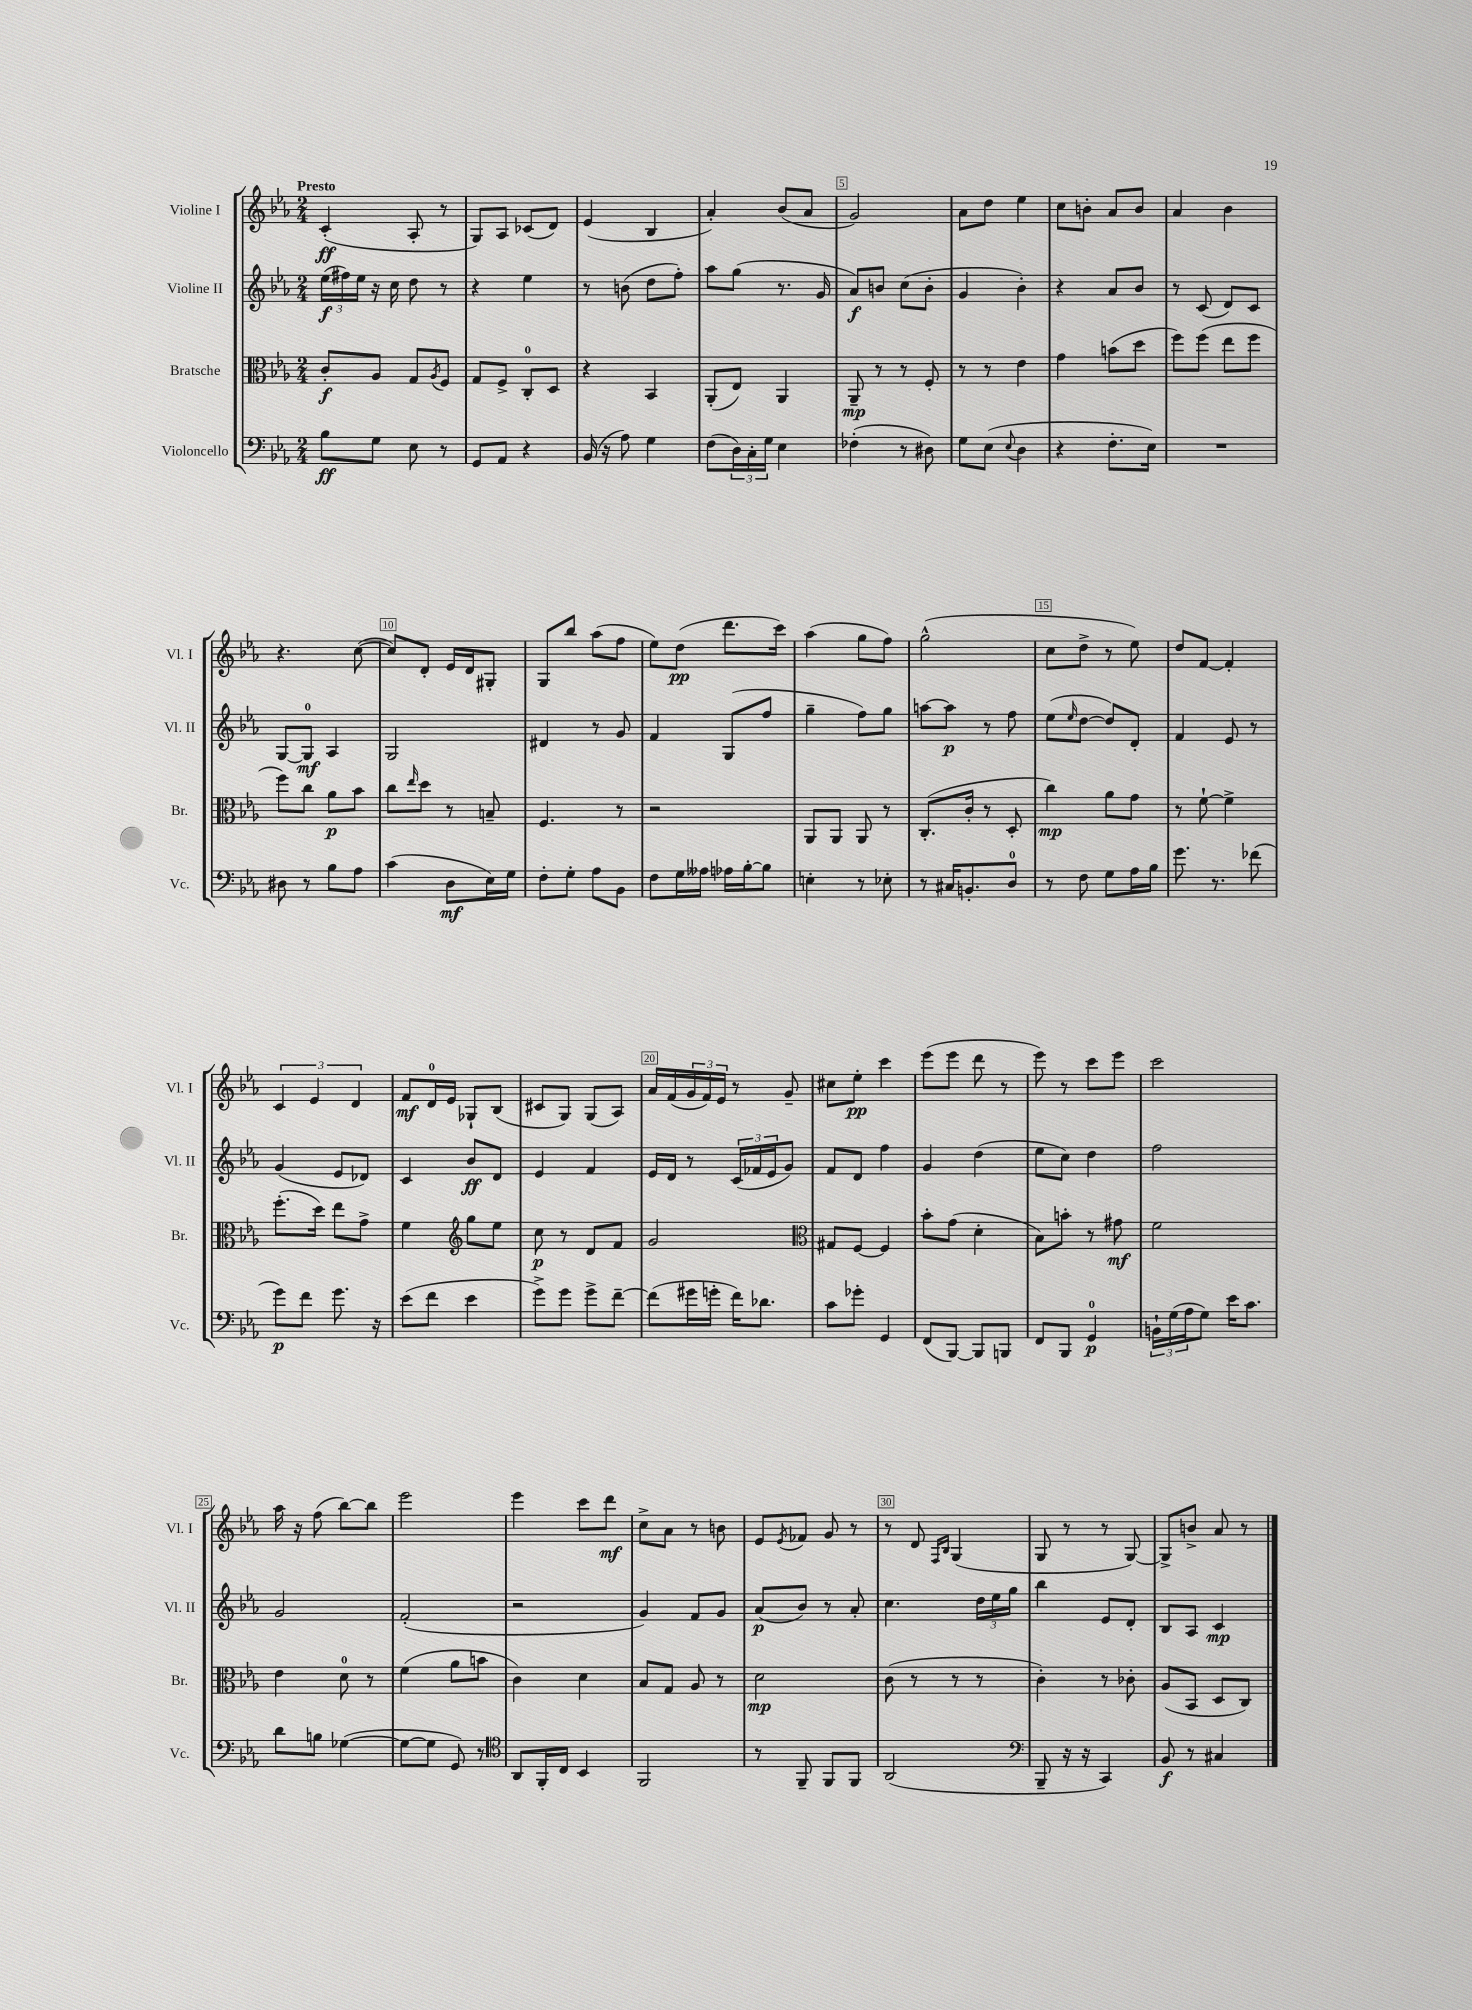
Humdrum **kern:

**kern	**kern	**kern	**kern
*staff4	*staff3	*staff2	*staff1
*clefF4	*clefC3	*clefG2	*clefG2
*k[b-e-a-]	*k[b-e-a-]	*k[b-e-a-]	*k[b-e-a-]
*M2/4	*M2/4	*M2/4	*M2/4
8B-	8c'	(24ee-	(4c'
.	.	24ff#)	.
.	.	24ee-	.
8G	8A-	16r	.
.	.	16cc	.
8E-	8G	8dd	8A-'
.	8qA-	.	.
8r	8F	8r	8r
=	=	=	=
8GG	8G	4r	8G)
8AA-	8F^	.	8A-
4r	8C'	4ee-	(8c-
.	8D	.	8d)
=	=	=	=
(16BB-	4r	8r	(4e-
16r	.	.	.
8A-)	.	(8b	.
4G	4BB-	8dd	4B-
.	.	8ff')	.
=	=	=	=
(8F	(8AA-'	8aa-	4a-')
24D)	8E-)	(8gg	.
24C'	.	.	.
24G	.	.	.
4E-	4AA-	8.r	(8b-
.	.	.	8a-
.	.	16g	.
=	=	=	=
(4F-'	8AA-~	8a-)	2g)
.	8r	8b	.
8r	8r	(8cc	.
8D#)	8F'	8b'	.
=	=	=	=
8G	8r	4g	8a-
(8E-	8r	.	8dd
8qqE-	.	.	.
4D	4e-	4b-')	4ee-
=	=	=	=
4r	4g	4r	8cc
.	.	.	8b'
8.F'	(8b	8a-	8a-
.	8dd	8b-	8b
16E-)	.	.	.
=	=	=	=
2r	8ff)	8r	4a-
.	(8ff	(8c	.
.	8ee-	8d)	4b-
.	8ff	8c	.
=	=	=	=
8D#	8ff)	[8G	4.r
8r	8cc	8G]	.
8B-	8a-	4A-	.
8A-	8b-	.	([8cc
=	=	=	=
(4c	8cc	2G	8cc])
.	16qqee-	.	.
.	8dd	.	8d'
8D	8r	.	16e-
.	.	.	16d
16E-)	8B~	.	8G#'
16G	.	.	.
=	=	=	=
8F'	4.F	4d#	8G
8G'	.	.	8bb-
8A-	.	8r	(8aa-
8BB-	8r	8g	8ff
=	=	=	=
8F	2r	4f	8ee-)
16G	.	.	(8dd
16A--	.	.	.
16A-	.	(8G	8.ddd
[16B-'	.	.	.
8B-]	.	8ff	.
.	.	.	16ccc)
=	=	=	=
4E'	8AA-	4gg~	(4aa-
.	8AA-	.	.
8r	8AA-	8ff)	8gg
8E-'	8r	8gg	8ff)
=	=	=	=
8r	(8.C'	[8aa	(2gg^^
16C#	.	8aa]	.
8.BB'	16c'	.	.
.	8r	8r	.
8D	8D'	8ff	.
=	=	=	=
8r	4cc)	(8ee-	8cc
.	.	16qqee-	.
8F	.	[8dd	8dd^
8G	8a-	8dd])	8r
16A-	8g	8d'	8ee-)
16B-	.	.	.
=	=	=	=
8.g	8r	4f	8dd
.	[8f`	.	[8f
8.r	.	.	.
.	4f^]	8e-	4f']
(8f-	.	8r	.
=	=	=	=
8g)	(8.ff'	(4g	6c
8f	.	.	.
.	.	.	6e-
.	16dd)	.	.
8.g	8ee-	8e-	.
.	.	.	6d
.	8g^	8d-)	.
16r	.	.	.
=	=	=	=
(8e-	4f	4c	8f
8f	.	.	16d
.	.	.	16e-
*	*clefG2	*	*
4e-	8gg	8b-	8G-`
.	8ee-	8d	(8B-
=	=	=	=
8g^)	8cc	4e-	8c#
8g	8r	.	8G)
8g^	8d	4f	(8G
[8f~	8f	.	8A-)
=	=	=	=
(8f]	2g	16e-	16a-
.	.	16d	(16f
16g#	.	8r	24g
.	.	.	24f)
16g'	.	.	.
.	.	.	24e-
16f)	.	(24c	8r
.	.	24f-	.
8.d-	.	.	.
.	.	24e-	.
.	.	8g)	8g~
=	=	=	=
*	*clefC3	*	*
8c	8G#	8f	8cc#
8g-'	[8F	8d	8ee-'
4GG	4F]	4ff	4ccc
=	=	=	=
(8FF	8b-'	4g	(8eee-
[8BBB-)	(8g	.	8eee-
8BBB-]	4d'	(4dd	8ddd
8BBB	.	.	8r
=	=	=	=
8FF	8B-)	8ee-	8eee-)
8BBB-	8b'	8cc)	8r
4GG	8r	4dd	8ccc
.	8g#	.	8eee-
=	=	=	=
24BB`	2f	2ff	2ccc
(24G	.	.	.
24A-	.	.	.
8G)	.	.	.
16e-	.	.	.
8.c	.	.	.
=	=	=	=
8d	4e-	2g	16aa-
.	.	.	16r
8B	.	.	(8ff
([4G-	8d	.	[8bb-)
.	8r	.	8bb-]
=	=	=	=
8G-_	(4f	(2f'	2eee-
8G-]	.	.	.
8GG)	8a-	.	.
8r	8b	.	.
=	=	=	=
*clefC4	*	*	*
8AA-	4c)	2r	4eee-
16FF'	.	.	.
16C	.	.	.
4BB-	4d	.	8ccc
.	.	.	8ddd
=	=	=	=
2FF	8B-	4g)	8cc^
.	8G	.	8a-
.	8A-	8f	8r
.	8r	8g	8b
=	=	=	=
8r	2d	(8a-	8e-
.	.	.	8qe-
8FF~	.	8b-)	8f-
8FF	.	8r	8g
8FF	.	8a-'	8r
=	=	=	=
(2AA-	(8c	4.cc	8r
.	8r	.	8d
.	.	.	16qqF
.	.	.	16qqB-
.	8r	.	(4G
.	8r	24dd	.
.	.	24ee-	.
.	.	24gg	.
=	=	=	=
*clefF4	*	*	*
8BBB-~	4c')	4bb-	8G
16r	.	.	8r
16r	.	.	.
4CC)	8r	8e-	8r
.	8c-'	8d'	[8G)
=	=	=	=
8BB-	(8A-	8B-	8G^]
8r	8BB-	8A-	8b^
4C#	8D	4c	8a-
.	8C)	.	8r
==	==	==	==
*-	*-	*-	*-
